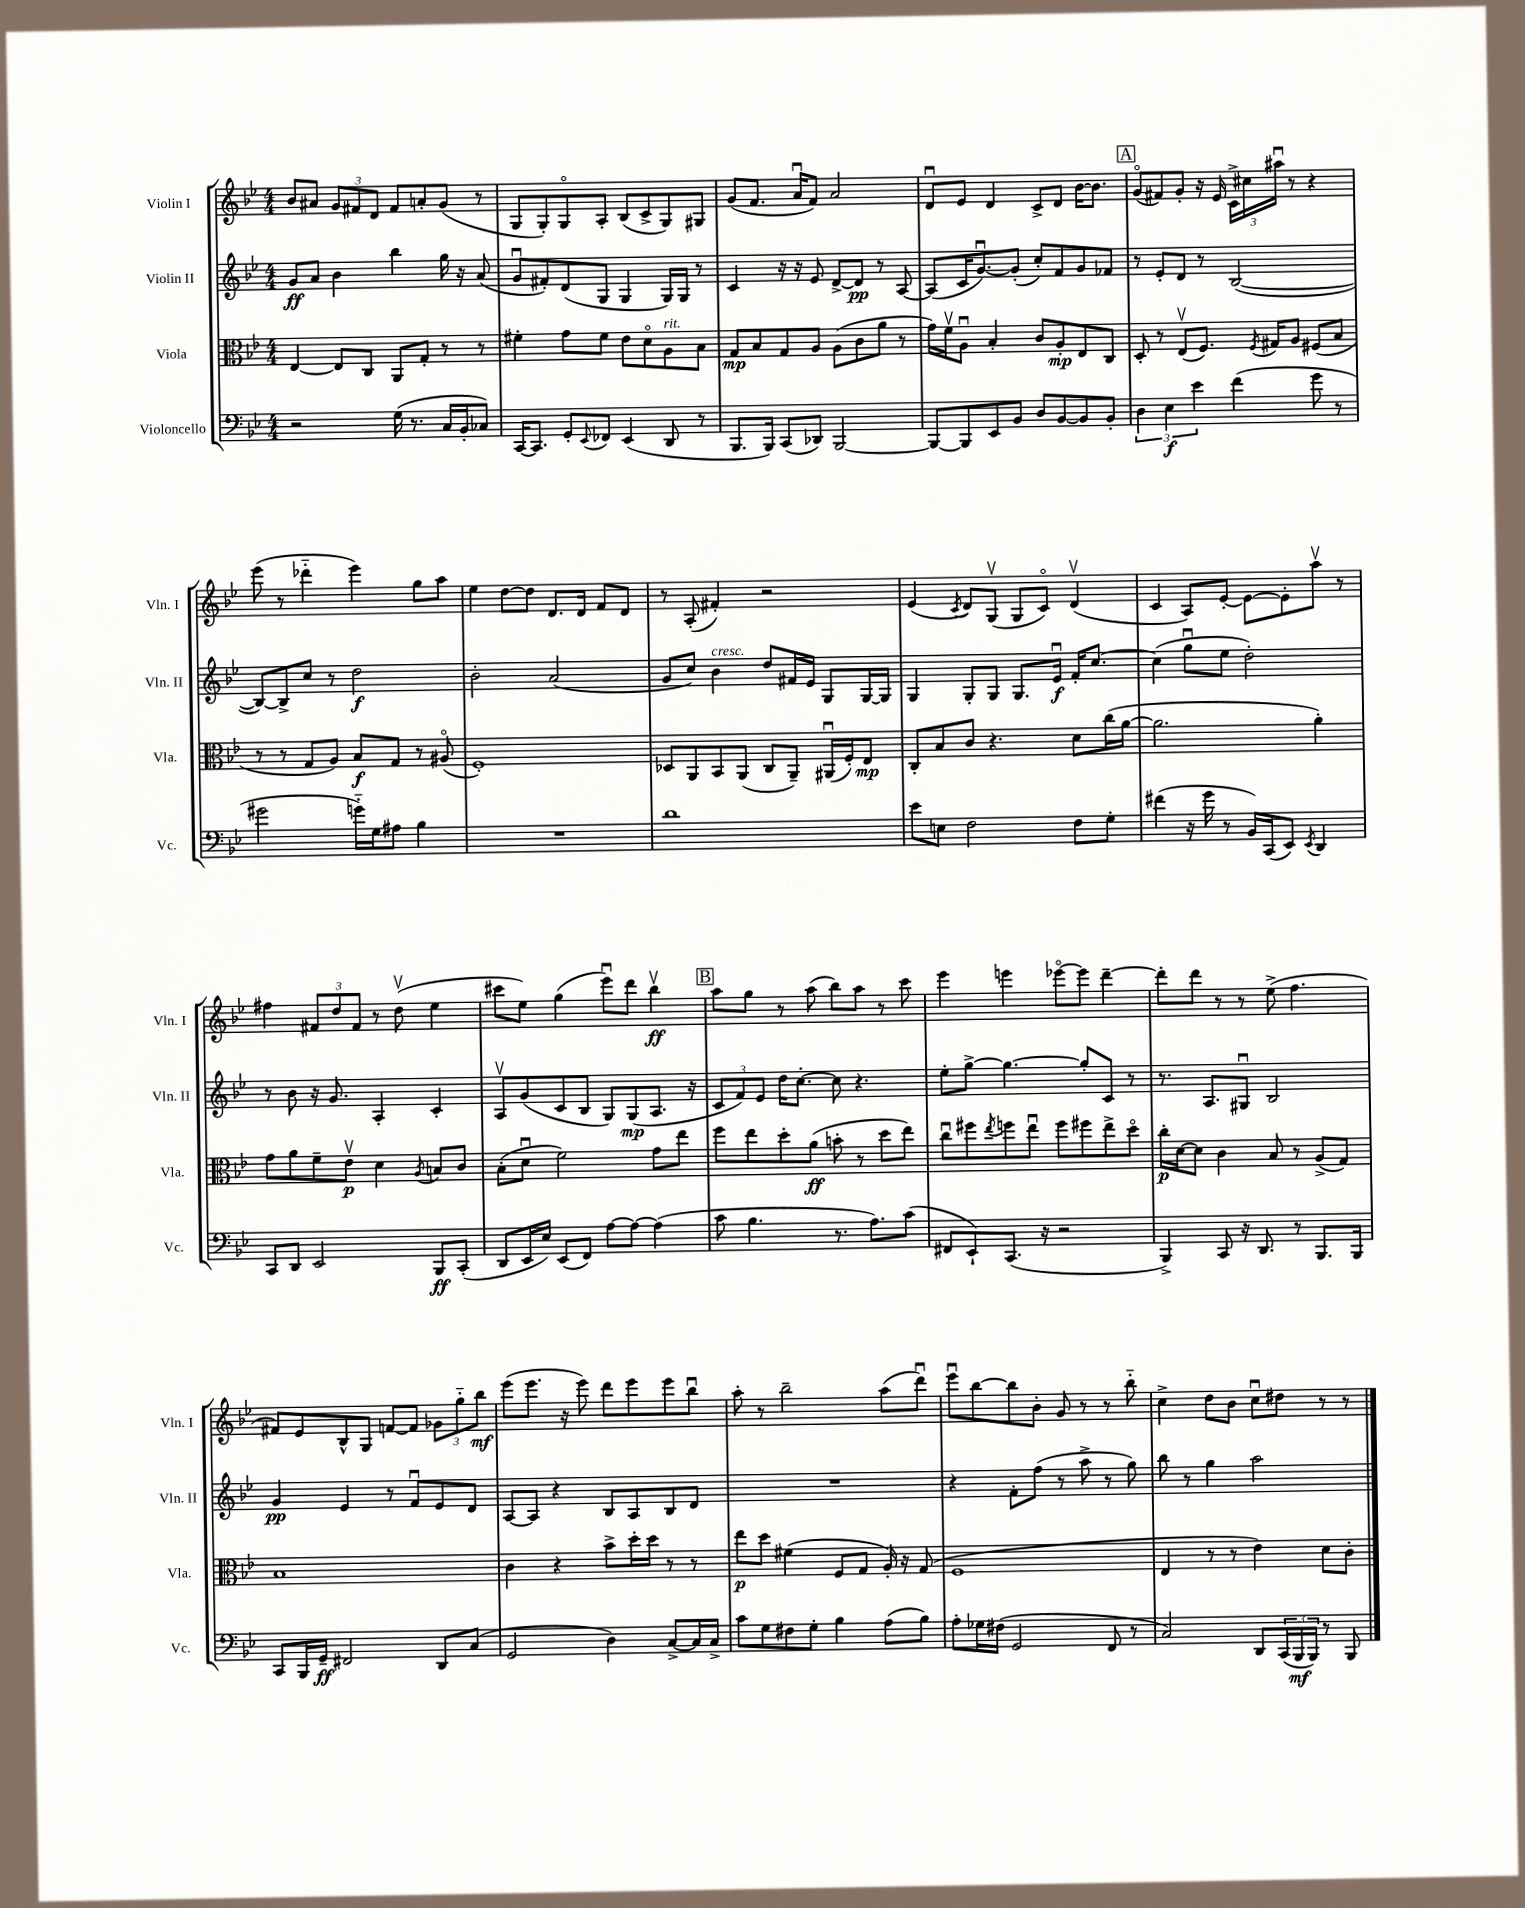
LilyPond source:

<<
\new StaffGroup <<
\new Staff = "s0" \with { instrumentName = "Violin I" shortInstrumentName = "Vln. I" } {
    \clef treble \key bes \major \numericTimeSignature \time 4/4
    bes'8 ais'8 \tuplet 3/2 { g'8 fis'8 d'8 } fis'8 a'8-. g'8( r8 |
    g8 g8-.) g8\flageolet a8-. bes8( c'8-> g8) gis8 |
    g'8( f'8. a'16\downbow f'8) a'2 |
    d'8\downbow ees'8 d'4 c'8-> d'8 bes'16~ bes'8. |
    \mark \markup { \box "A" } g'8\flageolet( fis'8) g'8-. r16 ees'16 \tuplet 3/2 { c'16-> cis''16 ais''16\downbow } r8 r4 |
    ees'''8( r8 des'''4-_ ees'''4) g''8 a''8 |
    ees''4 d''8~ d''8 d'8. d'16 f'8 d'8 |
    r8 a8-.( fis'4-.) r2 |
    ees'4( \acciaccatura { c'8 } d'8) g8\upbow( g8 c'8\flageolet) d'4\upbow( |
    c'4 a8) ees'8~-. ees'8~ ees'8-. a''8\upbow r8 |
    fis''4 \tuplet 3/2 { fis'8 d''8 fis'8 } r8 d''8\upbow( ees''4 |
    cis'''8 ees''8) g''4( ees'''8\downbow) d'''8 bes''4\upbow\ff |
    \mark \markup { \box "B" } a''8 g''8 r8 a''8( bes''8) a''8 r8 c'''8 |
    ees'''4 e'''4 ees'''8~\flageolet ees'''8 d'''4~-- |
    d'''8-. d'''8 r8 r8 ees''8->( f''4. |
    fis'8) ees'8 bes8-^ g8 f'8~ f'8 \tuplet 3/2 { ges'8 g''8-_ bes''8\mf } |
    ees'''8( ees'''8. r16 ees'''8) d'''8 ees'''8 ees'''8 bes''8\downbow |
    a''8-. r8 bes''2-- a''8( d'''8\downbow) |
    ees'''8\downbow bes''8~ bes''8 bes'8-. g'8 r8 r8 bes''8-_ |
    c''4-> d''8 bes'8 c''8\downbow dis''8 r8 r8 \bar "|." |
}
\new Staff = "s1" \with { instrumentName = "Violin II" shortInstrumentName = "Vln. II" } {
    \clef treble \key bes \major \numericTimeSignature \time 4/4
    g'8\ff a'8 bes'4 bes''4 g''16 r16 a'8( |
    g'8\downbow fis'8-.) d'8( g8 g4 g16) g16 r8 |
    c'4 r16 r16 ees'8 d'8~-> d'8\pp r8 a8~ |
    a8( c'16 g'8.~\downbow) g'8-.( c''8-.) f'8 g'8 fes'8 |
    \mark \markup { \box "A" } r8 ees'8-. d'8 r8 bes2~( |
    bes8~) bes8-> c''8 r8 d''2\f |
    bes'2-. a'2( |
    g'8 c''8) bes'4^\markup { \italic "cresc." } d''8 fis'16 ees'16 g8 g16~ g16 |
    g4 g8-. g8 g8. ees'16\downbow\f f'16-. c''8.~ |
    c''4( g''8\downbow ees''8 d''2-.) |
    r8 bes'8 r16 g'8. a4-. c'4-. |
    a8\upbow g'8( c'8 bes8 g8) g8\mp( a8. r16 |
    \mark \markup { \box "B" } \tuplet 3/2 { c'8 f'8) ees'8 } d''16 c''8.~-. c''8 r4. |
    ees''8-. g''8~-> g''4.~ g''8-. c'8 r8 |
    r8. a8. gis8\downbow bes2 |
    g'4\pp ees'4 r8 f'8\downbow ees'8 d'8 |
    a8~ a8 r4 bes8 a8 bes8 d'8 |
    R1 |
    r4 f'8-. f''8( r8 a''8-> r8 g''8) |
    bes''8 r8 g''4 a''2 \bar "|." |
}
\new Staff = "s2" \with { instrumentName = "Viola" shortInstrumentName = "Vla." } {
    \clef alto \key bes \major \numericTimeSignature \time 4/4
    ees4~ ees8 c8 a,8 g8-. r8 r8 |
    fis'4-. g'8 fis'8 ees'8 d'8\flageolet a8^\markup { \italic "rit." } bes8 |
    g8\mp bes8 g8 a8 a8( c'8 a'8 r8 |
    g'16) f'16\upbow a8\downbow bes4-. c'8 a8-.\mp ees8 c8 |
    \mark \markup { \box "A" } d8-. r8 ees8\upbow( f8.) \acciaccatura { f8 } gis16 a8 fis8( bes8 |
    r8 r8 g8 a8) bes8\f g8 r8 ais8\flageolet( |
    f1-.) |
    des8 a,8 bes,8 a,8( c8 a,8--) ais,16\downbow( f16-.) ees8\mp |
    c8-. bes8 c'8 r4. d'8 c''16( a'16~ |
    a'2. a'4-.) |
    g'8 a'8 f'8-- ees'8\upbow\p d'4 \acciaccatura { a8 } b8 c'8 |
    bes8-.( d'8\downbow f'2) g'8 ees''8 |
    \mark \markup { \box "B" } f''8 ees''8 d''8-. a'8\ff( b'8-. r8 d''8 ees''8) |
    c''8\downbow fis''8 \acciaccatura { ees''8 } f''8 ees''8\downbow f''8 fis''8 ees''8-> d''8\flageolet |
    c''16-.\p d'16~ d'8 c'4 bes8 r8 a8->( g8) |
    bes1 |
    c'4 r4 bes'8-> d''16-. d''16 r8 r8 |
    ees''8\p d''8 fis'4( f8 g8 a16-.) r16 g8( |
    f1 |
    ees4 r8 r8 ees'4) d'8 c'8-. \bar "|." |
}
\new Staff = "s3" \with { instrumentName = "Violoncello" shortInstrumentName = "Vc." } {
    \clef bass \key bes \major \numericTimeSignature \time 4/4
    r2 g16( r8. c16 bes,16-. ces8) |
    c,16~ c,8. g,8-. \appoggiatura { ees,8 } fes,8 ees,4( d,8 r8 |
    bes,,8. bes,,16) c,8( des,8) bes,,2~ |
    bes,,8~ bes,,8 ees,8 bes,8 d8 bes,8~ bes,8 bes,8-. |
    \mark \markup { \box "A" } \tuplet 3/2 { d4 ees4\f ees'4 } f'4( g'8 r8 |
    gis'2 g'16-_) g16 ais8 bes4 |
    R1 |
    d'1 |
    ees'8 e8 f2 f8 g8-. |
    fis'4( r16 g'16 r8 bes,16) c,16( ees,8) \acciaccatura { ees,8 } d,4 |
    c,8 d,8 ees,2 bes,,8\ff c,8-.( |
    d,8 ees,16 ees16) ees,8( f,8) a8~ a8~ a4( |
    \mark \markup { \box "B" } c'8 bes4. r8. a8.) c'8( |
    fis,8 ees,8-!) c,8.( r16 r2 |
    bes,,4->) c,8 r16 d,8. r8 bes,,8. bes,,16 |
    c,8 bes,,16 g,16--\ff fis,2 d,8 c8( |
    g,2 d4) c8~-> c16 c16-> |
    c'8 g8 fis8 g8-. bes4 a8( bes8) |
    a8-. ges16 fis16( g,2 f,8 r8 |
    c2) d,8 \tuplet 3/2 { c,16( bes,,16\mf bes,,16) } r8 bes,,8 \bar "|." |
}
>>
>>
\layout { \context { \Score \remove "Bar_number_engraver" } }
